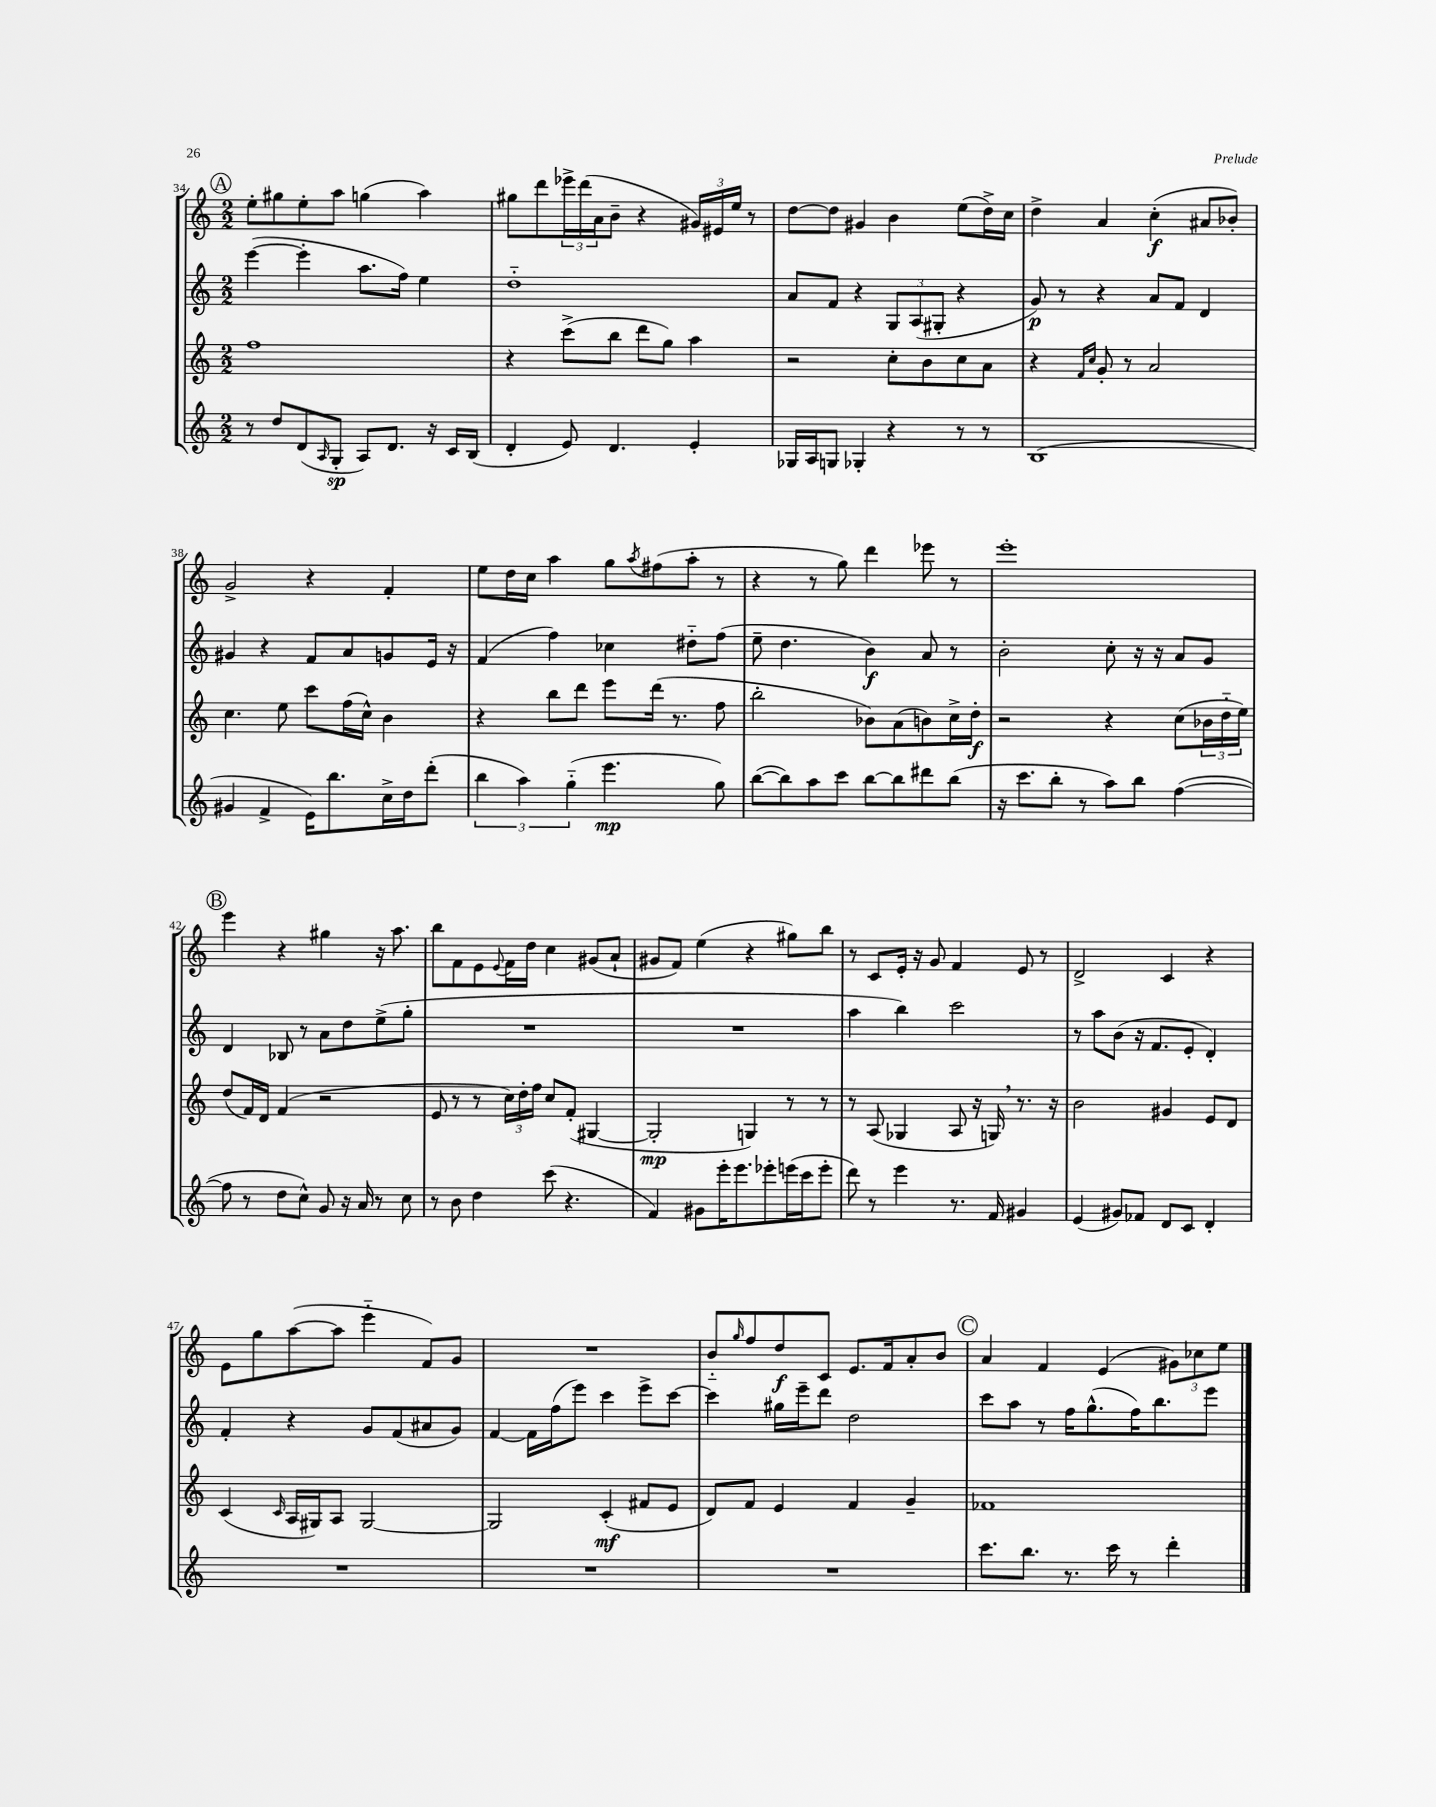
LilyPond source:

<<
\new StaffGroup <<
\new Staff = "s0" {
    \clef treble \key c \major \numericTimeSignature \time 2/2
    \mark \markup { \circle "A" } e''8-. gis''8 e''8-. a''8 g''4( a''4) |
    gis''8 d'''8 \tuplet 3/2 { ees'''16-> d'''16( a'16 } b'8-- r4 \tuplet 3/2 { gis'16) eis'16 e''16 } r8 |
    d''8~ d''8 gis'4 b'4 e''8( d''16->) c''16 |
    d''4-> a'4 c''4-.\f( ais'8 bes'8-.) |
    g'2-> r4 f'4-. |
    e''8 d''16 c''16 a''4 g''8 \acciaccatura { a''8 } fis''8( a''8-. r8 |
    r4 r8 g''8) d'''4 ees'''8 r8 |
    e'''1-. |
    \mark \markup { \circle "B" } e'''4 r4 gis''4 r16 a''8. |
    b''8 f'8 e'8 \appoggiatura { e'8 } f'16 d''16 c''4 gis'8( a'8-! |
    gis'8 f'8) e''4( r4 gis''8) b''8 |
    r8 c'8 e'16-. r16 g'8 f'4 e'8 r8 |
    d'2-> c'4 r4 |
    e'8 g''8 a''8~( a''8 e'''4-_ f'8) g'8 |
    R1 |
    b'8-_ \grace { g''16 } f''8 d''8\f c'8 e'8. f'16 a'8-. b'8 |
    \mark \markup { \circle "C" } a'4 f'4 e'4( \tuplet 3/2 { gis'8) ces''8 e''8 } \bar "|." |
}
\new Staff = "s1" {
    \clef treble \key c \major \numericTimeSignature \time 2/2
    \mark \markup { \circle "A" } e'''4~( e'''4-. a''8. f''16) e''4 |
    d''1-_ |
    a'8 f'8 r4 \tuplet 3/2 { g8 a8( gis8-. } r4 |
    g'8\p) r8 r4 a'8 f'8 d'4 |
    gis'4 r4 f'8 a'8 g'8 e'16 r16 |
    f'4( f''4) ces''4 dis''8-_ f''8( |
    e''8-- d''4. b'4\f) a'8 r8 |
    b'2-. c''8-. r16 r16 a'8 g'8 |
    \mark \markup { \circle "B" } d'4 bes8 r8 a'8 d''8 e''8->( g''8-. |
    R1 |
    R1 |
    a''4 b''4) c'''2 |
    r8 a''8 b'8( r16 f'8. e'8-. d'4-.) |
    f'4-. r4 g'8 f'8( ais'8 g'8) |
    f'4~ f'16 f''16( e'''8) c'''4 e'''8-> c'''8~ |
    c'''4 gis''16 e'''16-- d'''8 d''2 |
    \mark \markup { \circle "C" } c'''8 a''8 r8 f''16 g''8.-^( f''16) b''8. e'''8 \bar "|." |
}
\new Staff = "s2" {
    \clef treble \key c \major \numericTimeSignature \time 2/2
    \mark \markup { \circle "A" } f''1 |
    r4 c'''8->( b''8 d'''8 g''8) a''4 |
    r2 c''8-. b'8 c''8 a'8 |
    r4 \grace { f'16 c''16 } g'8-. r8 a'2 |
    c''4. e''8 c'''8 f''16( c''16-^) b'4 |
    r4 b''8 d'''8 e'''8 d'''16( r8. f''8 |
    b''2-. bes'8) a'8( b'8) c''16-> d''16-.\f |
    r2 r4 c''8( \tuplet 3/2 { bes'16 d''16-_ e''16) } |
    \mark \markup { \circle "B" } d''8( f'16) d'16 f'4( r2 |
    e'8 r8 r8 \tuplet 3/2 { c''16) d''16-. f''16 } c''8 f'8-.( gis4~ |
    gis2-.\mp g4) r8 r8 |
    r8 a8( ges4 a8 r16 g16) \breathe r8. r16 |
    b'2 gis'4 e'8 d'8 |
    c'4( \grace { c'16 } a16 gis16) a8 gis2~ |
    gis2 c'4-.\mf( fis'8 e'8 |
    d'8) f'8 e'4 f'4 g'4-- |
    \mark \markup { \circle "C" } fes'1 \bar "|." |
}
\new Staff = "s3" {
    \clef treble \key c \major \numericTimeSignature \time 2/2
    \mark \markup { \circle "A" } r8 d''8 d'8( \grace { a16 } g8-.\sp a8) d'8. r16 c'16 b16( |
    d'4-. e'8) d'4. e'4-. |
    ges16 a16 g8 ges4-. r4 r8 r8 |
    b1( |
    gis'4 f'4-> e'16) b''8. c''16-> d''16 d'''8-.( |
    \tuplet 3/2 { b''4 a''4) g''4-_( } e'''4.\mp g''8) |
    b''8~( b''8) a''8 c'''8 b''8~ b''8 dis'''8 b''8( |
    r16 c'''8. b''8-. r8 a''8) b''8 f''4~( |
    \mark \markup { \circle "B" } f''8 r8 d''8 c''8-^) g'8 r16 a'16 r8 c''8 |
    r8 b'8 d''4 c'''8( r4. |
    f'4) gis'8 e'''16-. e'''8. ees'''8-. e'''16( c'''16 e'''8-. |
    d'''8) r8 e'''4 r8. f'16 gis'4 |
    e'4( gis'8) fes'8 d'8 c'8 d'4-. |
    R1 |
    R1 |
    R1 |
    \mark \markup { \circle "C" } c'''8. b''8. r8. c'''16 r8 d'''4-. \bar "|." |
}
>>
>>
\layout { \context { \Score currentBarNumber = #34 } }
